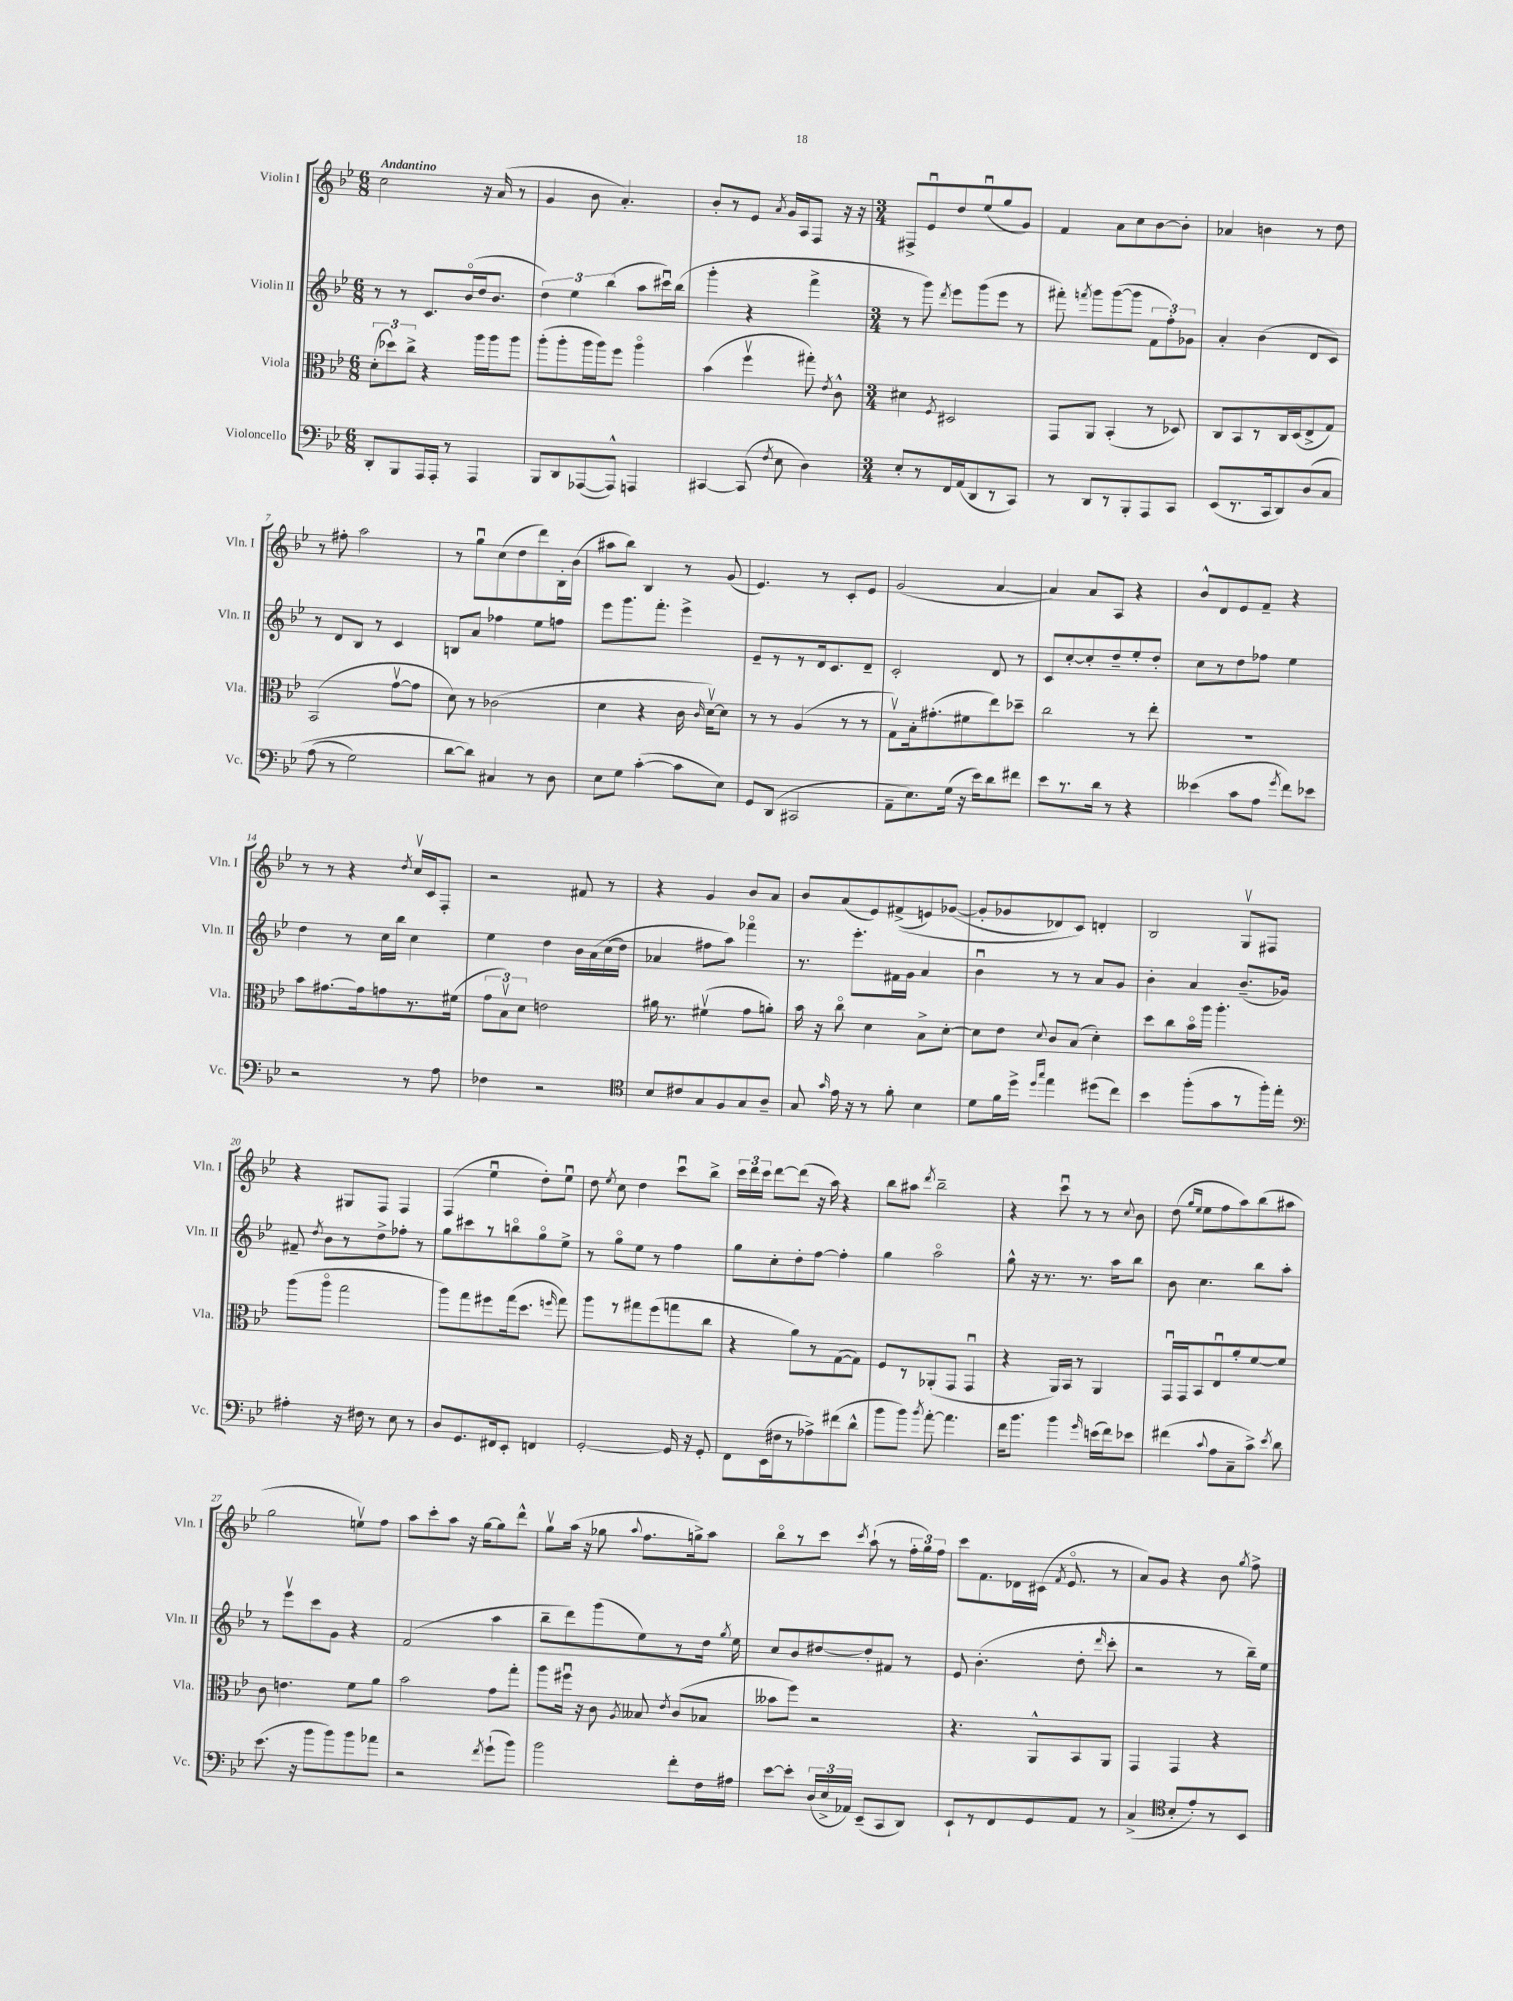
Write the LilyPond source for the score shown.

<<
\new StaffGroup <<
\new Staff = "s0" \with { instrumentName = "Violin I" shortInstrumentName = "Vln. I" } {
    \clef treble \key bes \major \numericTimeSignature \time 6/8 \tempo "Andantino"
    \autoBeamOff c''2 r16 a'16( r8 |
    g'4 bes'8 a'4.-.) |
    bes'8[-. r8 ees'8] \acciaccatura { a'8 } g'16[ a16 f8] r16 r16 |
    \numericTimeSignature \time 3/4 fis8[-> ees'8\downbow d''8 ees''8\downbow( g''8 g'8]) |
    f'4 a'8[ c''8 bes'8~ bes'8]-. |
    aes'4 b'4 r8 d''8 |
    r8 fis''8-. a''2 |
    r8 g''8[\downbow c''8( d''8 d'''8) bes16-. bes'16]( |
    ais''8[ bes''8]) bes4 r8 g'8( |
    ees'4.) r8 c'8[-. ees'8] |
    g'2( a'4~ |
    a'4) a'8[ a8] r4 |
    bes'8[-^ d'8 ees'8 f'8]-- r4 |
    r8 r8 r4 \acciaccatura { d''8 } c''16[\upbow c'16 f8]-. |
    r2 fis'8 r8 |
    r4 g'4 bes'8[ a'8] |
    bes'8[ a'8( ees'8) fis'8->(\( e'8) ges'8]~( |
    ges'8[-. ges'8 des'8) c'8]\) d'4-. |
    bes2 g8[\upbow fis8] |
    r4 gis8[ f8] f4 |
    f4( ees''4\downbow d''8[-.) ees''8]\downbow |
    d''8 \acciaccatura { ees''8 } c''8 d''4 c'''8[\downbow bes''8]-> |
    \tuplet 3/2 { c'''16[ d'''16 c'''16] } d'''8[~ d'''8]( r16 a''16) r4 |
    bes''8[ ais''8] \acciaccatura { d'''8 } bes''2-- |
    r4 c'''8\downbow r8 r8 \appoggiatura { c''8 } bes'8 |
    d''8( \grace { g''16[ ees''16] } ees''8[ f''8 a''8) bes''8( ais''8] |
    g''2 e''8[\upbow) f''8] |
    a''8[ c'''8-. a''8] r16 g''16[~ g''8 d'''8]-^ |
    g''8[\upbow a''16]( r16 ges''8 \appoggiatura { a''8 } f''8.[ g''16->) a''8] |
    bes''8[\flageolet r8 c'''8] \acciaccatura { c'''8 } a''8-!( r8 \tuplet 3/2 { f''16[-. g''16) f''16] } |
    c'''8[ f'8. des'16 cis'16]( \acciaccatura { f'8 } ees'8.\flageolet r8 |
    a'8[) g'8] r4 bes'8 \acciaccatura { g''8 } f''8-> \bar "|." |
}
\new Staff = "s1" \with { instrumentName = "Violin II" shortInstrumentName = "Vln. II" } {
    \clef treble \key bes \major \numericTimeSignature \time 6/8
    \autoBeamOff r8 r8 c'8.[ bes'16\flageolet( d''16 bes'8.] |
    \tuplet 3/2 { d''4) ees''4 bes''4( } a''8[ cis'''16\downbow) bes''16]( |
    g'''4-. r4 f'''4-> |
    \numericTimeSignature \time 3/4 r8 g'''8) \acciaccatura { d'''8 } ees'''8[ g'''8( ees'''8] r8 |
    fis'''8-.) \acciaccatura { f'''8 } g'''8[ g'''8~( g'''8] \tuplet 3/2 { f'8[ f''8-.) ges'8] } |
    a'4-. bes'4( d'8[ c'8]) |
    r8 d'8[ bes8] r8 c'4 |
    b8[ a'8] fes''4 ees''8[ f''8] |
    ees'''8[ g'''8. f'''8.]-. ees'''4-> |
    ees'8[-- r8 r8 d'16 c'8. d'8]-- |
    c'2-. d'8 r8 |
    c'8[ c''8~-. c''8-. d''8-- ees''8-. d''8]-. |
    c''8[ r8 d''8 fes''8] ees''4 |
    d''4 r8 c''16[ bes''16] c''4 |
    ees''4 d''4 bes'16[ a'16\( c''16( d''16]) |
    aes'4 fis''8[ a''8]\) fes'''4\flageolet |
    r8. ees'''8.[-. fis'16 g'16] a'4 |
    bes'4\downbow r8 r8 a'8[ g'8] |
    bes'4-. a'4 bes'8.[--( ges'16]) |
    fis'8-- \acciaccatura { d''8 } bes'8[ r8 d''8-> fes''8]-. r8 |
    g''8[ cis'''8 r8 b''8\flageolet g''8\flageolet ees''8]-> |
    r8 g''8[\flageolet ees''8] r8 f''4 |
    g''8[ c''8-. d''8-. f''8]~ f''4-. |
    g''4 a''2\flageolet |
    g''8-^ r16 r8. r8. a''16[ bes''8] |
    bes'8 c''4. bes''8[ a''8]-. |
    r8 ees'''8[\upbow c'''8 g'8] r4 |
    f'2( a''4 |
    bes''8[-- d'''8) g'''8( ees''8) r8 d''16] \acciaccatura { g''8 } ees''16 |
    c''8[ bes'8 dis''8~ dis''8-. fis'8] r8 |
    ees'8 bes'4.-.( d''8-. \grace { d'''16 } c'''8-. |
    r2 r8 bes''16[--) ees''16] \bar "|." |
}
\new Staff = "s2" \with { instrumentName = "Viola" shortInstrumentName = "Vla." } {
    \clef alto \key bes \major \numericTimeSignature \time 6/8
    \autoBeamOff \tuplet 3/2 { d'8[-.( des''8) c''8]-> } r4 a''16[ a''16 a''8] |
    a''8[-.( a''8-. a''16 a''16) f''8] a''4\flageolet |
    bes'4( f''4\upbow gis''8-.) \acciaccatura { ees'8 } c'8-^ |
    \numericTimeSignature \time 3/4 dis'4 \acciaccatura { f8 } dis2 |
    g,8[ a,8] bes,4-.( r8 des8) |
    c8[ bes,8 r8 c16 d16( ees8-> g8]) |
    bes,2( g'8[~\upbow g'8] |
    d'8) r8 ces'2( |
    d'4 r4 c'16 \grace { c'16 } d'16[~\upbow) d'8] |
    r8 r8 a4( r8 r8 |
    g8[\upbow) bes16-. gis'8.-.( fis'8 ees''8) des''8]-- |
    c''2 r8 ees''8-. |
    R2. |
    bes'8[ gis'8.~ gis'16 g'8 r8. fis'16]( |
    \tuplet 3/2 { g'8[ bes8\upbow) d'8] } e'2 |
    ais'16 r8. fis'4\upbow( g'8[ a'8]-.) |
    bes'16 r16 c''8\flageolet d'4 bes8[-> d'8]~-. |
    d'8[ ees'8] \appoggiatura { d'8 } c'8[ bes8]( d'4-.) |
    d''8[ c''8 bes'16\flageolet a''16] a''4.-. |
    a''8[( a''8]\flageolet g''2 |
    a''8[) g''8 fis''8 g''16( d''8.] \grace { f''16 } g''8) |
    a''8[ r8 gis''8 f''8( g''8 c''8] |
    r4 a'8[) r8 g8~( g8]) |
    f8[ r8 aes,8-.( g,8] g,4\downbow |
    r4 a,16[) bes,16] r8 a,4 |
    g,16[\downbow g,16 bes,8 ees8\downbow a'8-. f'8~ f'8] |
    c'8 e'4. f'8[ a'8] |
    bes'2 g'8[ g''8]-. |
    a''8[ fis''16]\downbow r16 c'8 \acciaccatura { a8 } beses8 \acciaccatura { ees'8 } c'8[( bes8] |
    beses'8[ f''8]) r2 |
    r4. a,8[-^ bes,8 a,8] |
    g,4 g,4 r4 \bar "|." |
}
\new Staff = "s3" \with { instrumentName = "Violoncello" shortInstrumentName = "Vc." } {
    \clef bass \key bes \major \numericTimeSignature \time 6/8
    \autoBeamOff d,8[-. bes,,8 a,,16 a,,16]-. r8 a,,4 |
    bes,,8[ d,8 aes,,8~( aes,,8]-^) a,,4 |
    cis,4~ cis,8( \acciaccatura { f8 } ees8 d4) |
    \numericTimeSignature \time 3/4 ees8[-. r8 f,16 a,16( d,8 r8 c,8]) |
    r8 d,8[ r8 bes,,8-. a,,8 c,8] |
    ees,8[( r8. c,16 d,8) d8\( c8] |
    a8( r8 g2) |
    d'8[~ d'8]\) cis4 r8 d8 |
    ees8[ g8] c'4~-.( c'8[ ees8]) |
    g,8[ d,8]( cis,2 |
    a,8[-- ees8.) g16]( r16 ees'16[) d'8 fis'8] |
    ees'8[ r8. d'16] r8 r4 |
    eeses'4( c'8[ a8] \acciaccatura { g'8 } f'8[) ees'8] |
    r2 r8 a8 |
    fes4 r2 |
    \clef tenor bes8[ cis'8 g8 f8 g8 a8]-- |
    g8 \grace { g'16 } ees'16 r16 r8 f'8-. bes4 |
    d'8[ f'16 d''16]-> \grace { d''16[ g''16] } ees''4 dis''8[( c''8]) |
    bes'4 f''8[-.( g'8 r8 f''16-.) ees''16]-. |
    \clef bass ais4-. r16 fis16 r8 ees8 r8 |
    d8[ g,8. fis,16 ees,8]-. f,4 |
    g,2~-. g,16 r16 g,8-. |
    f,8[ ees,16( fis16 r8 aes8->) fis'8( d'8]-^ |
    bes'8[ bes'8]) \acciaccatura { bes'8 } a'8~-. a'4. |
    f'16[ bes'8.] bes'4 \grace { g'16 } e'16[( f'16) ees'8] |
    fis'4( \appoggiatura { c'8 } a8[ c8-- c'8]->) \acciaccatura { ees'8 } d'8 |
    ees'8.( r16 bes'8[ bes'8) bes'8 aes'8] |
    r2 \acciaccatura { f'8 } g'8[-!( bes'8]) |
    bes'2 f'8[-. f16 ais16] |
    ees'8[~ ees'8]-. \tuplet 3/2 { d16[( ees16-> aes,16]) } ees,8[--( c,8 d,8]) |
    ees,8[-! r8 f,8 g,8 a,8] r8 |
    c4->( \clef tenor bes8[-. ees'8-.) r8 bes,8] \bar "|." |
}
>>
>>
